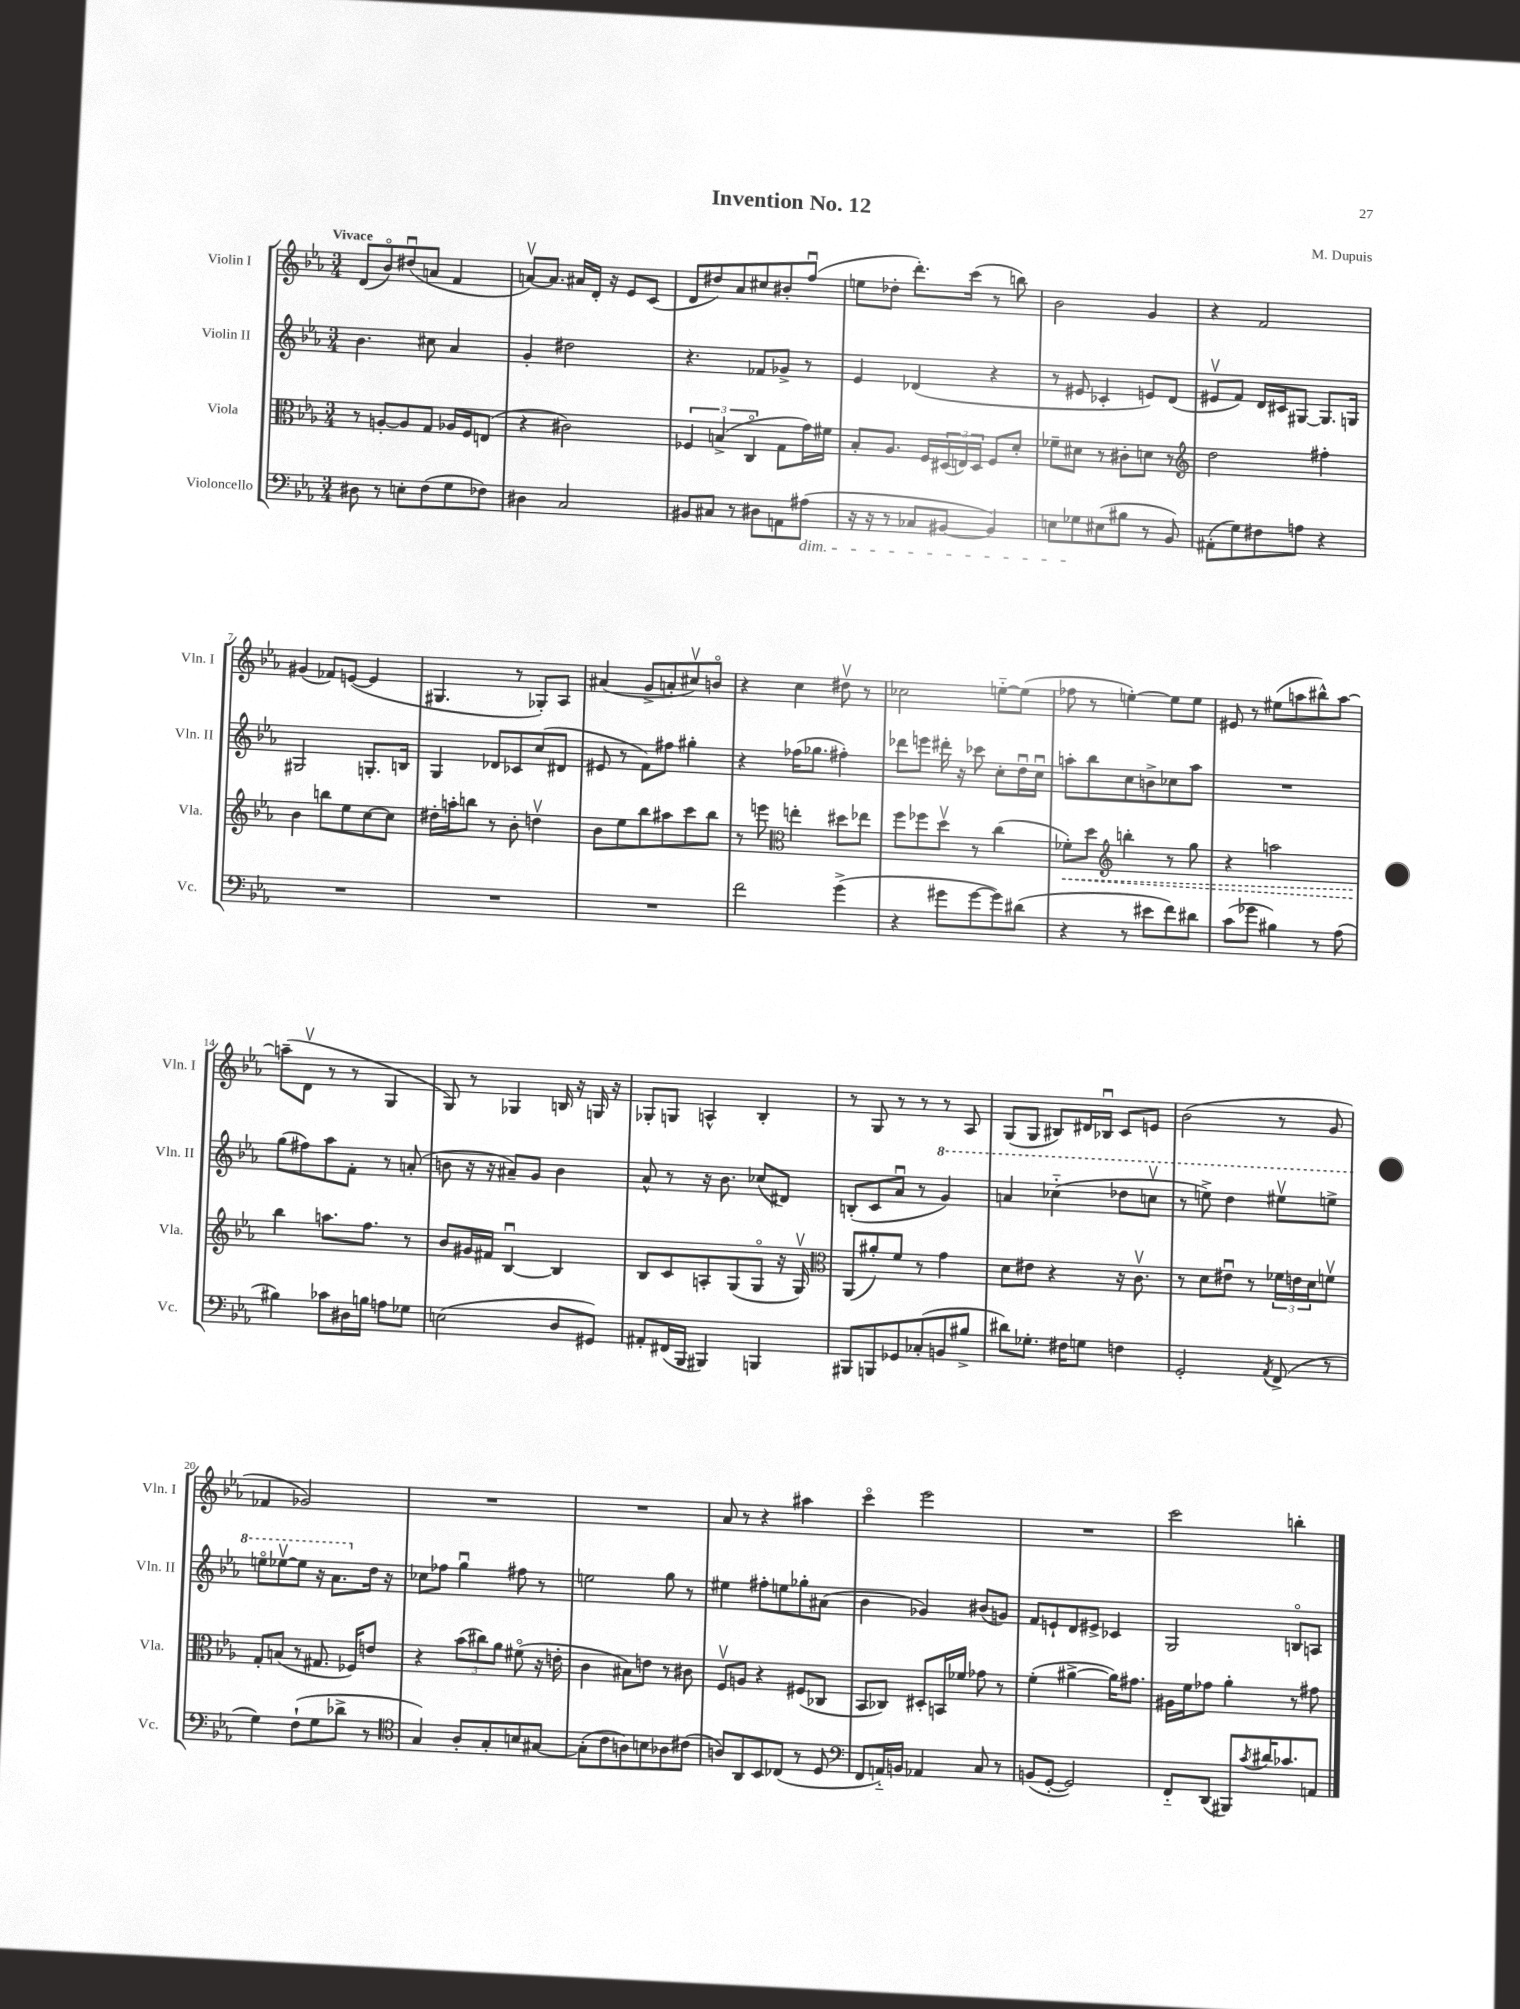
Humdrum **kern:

**kern	**kern	**kern	**kern
*staff4	*staff3	*staff2	*staff1
*clefF4	*clefC3	*clefG2	*clefG2
*k[b-e-a-]	*k[b-e-a-]	*k[b-e-a-]	*k[b-e-a-]
*M3/4	*M3/4	*M3/4	*M3/4
8D#	8r	4.b-	(8d
8r	[8A'	.	8b-o)
8E'	8A]	.	(8dd#u
(8F	8G	8cc#	8a
8G	16A-	4a-	4f
.	16F	.	.
8F-)	(8E	.	.
=	=	=	=
4D#	4r	4g'	[8av)
.	.	.	8.a]
2C	2c#)	2dd#	.
.	.	.	16a#
.	.	.	16d'
.	.	.	16r
.	.	.	8e-
.	.	.	(8c
=	=	=	=
8BB#	6F-	4.r	8d
8C#	.	.	8dd#)
.	(6B^	.	.
8r	.	.	8a-
.	6Co	.	.
8D#	.	8f-	8cc#
8AA	8G	8g-^	8b#'
(8A#	16g)	8r	(8ffu
.	16f#	.	.
=	=	=	=
16r	8B-'	4e-	8ee
16r	.	.	.
8r	8.A-	.	8dd-'
8C-	.	(4d-	8.ddd')
.	16F	.	.
[8BB#	(24D#	.	.
.	24E)	.	.
.	.	.	(16ccc
.	24D#	.	.
4BB#])	8F	4r	8r
.	8d'	.	8bb)
=	=	=	=
8E	8f-~	8r	2b-
8G-	8d#	8e#	.
(8E#	8r	4c-'	.
8B#	8c#'	.	.
8r	8d	8e)	4g
8BB-)	8r	(8d	.
=	=	=	=
*	*clefG2	*	*
(8AA#'	2dd	8e#v	4r
8G)	.	8f)	.
8F#	.	16d	2f
.	.	16c#	.
8A	.	[8G#	.
4r	4ff#'	8.G#]	.
.	.	16G	.
=	=	=	=
2.r	4b-	2G#	(4g#
.	8bb	.	8f-)
.	8ee-	.	([8e
.	[8cc	8.G'	4e]
.	8cc]	.	.
.	.	16B	.
=	=	=	=
2.r	16dd#'	4G	4.G#
.	16aa'	.	.
.	8bb	.	.
.	8r	8d-	.
.	8b-'	8c-	8r
.	4ddv	(8cc	8G-')
.	.	8d#	8A-
=	=	=	=
2.r	8b-	8e#	(4a#
.	8ee-	8r	.
.	8bb-	8f)	8g^
.	8aa#	8ff#	8a'
.	8ccc	4gg#'	8cc#v)
.	8bb-	.	8bo
=	=	=	=
2f	8r	4r	4r
.	8eee	.	.
*	*clefC3	*	*
.	4ee'	(16ff-	4cc
.	.	8.gg-	.
(4g^	8dd#	4ff#')	8dd#v
.	8ee-	.	8r
=	=	=	=
4r	8ff	8ddd-	2cc-
.	8ff-	8eee	.
8g#	8ddv	16ddd#'	.
.	.	16r	.
[8g#	8r	8ccc-	.
8g#])	(4cc	8cc'	[8ee'~
(8d#	.	16ddu	(8ee]
.	.	16ccu	.
=	=	=	=
4r	8f-')	8aa'	8ff-
.	8dd	8bb-	8r
*	*clefG2	*	*
8r	4bb'	8cc	[4ee')
8e#	.	8b^	.
8f)	8r	8cc-	8ee]
8d#	8gg	8aa	8ee
=	=	=	=
(8c	4r	2.r	8e#
8g-	.	.	8r
4B#)	2aa	.	(8ee#
.	.	.	8aa
8r	.	.	8bb#^^)
(8A-	.	.	[8aa
=	=	=	=
4B#)	4bb-	(8gg	(8aa~]
.	.	8ff#)	8dv
8c-	8.aa	8aa-	8r
16D#	.	8f'	8r
16B	8.ff	.	.
8A	.	8r	4G
8G-	8r	(8a'	.
=	=	=	=
(2E	8b-	8b	8G)
.	16g#	16r	8r
.	16f#	16r	.
.	[4B-u	8a#~)	4G-
.	.	8g	.
8D	4B-]	4b	16B
.	.	.	16r
8GG#)	.	.	16G
.	.	.	16r
=	=	=	=
8AA#'	8B-	8a-^^	8G-'
(16FF#	8c	8r	8G
16BBB-	.	.	.
4BBB#)	8A'	16r	4A^^
.	.	8.b-	.
.	(8G	.	.
4BBB	8Go	(8cc-	4B-'
.	16r	8d#)	.
.	16Gv)	.	.
=	=	=	=
*	*clefC3	*	*
8BBB#	(8AA-	(8B'	8r
8BBB	8a#')	8c	8G
8GG-	8f	8a-u	8r
(8C-'	8r	8r	8r
8BB	4g	4gg)	8r
8B#^	.	.	8A-
=	=	=	=
8d#)	8d	4aa	(8G
8.G-'	8e#	.	8G
.	4r	(4ccc-'~	8B#)
16F#	.	.	.
8G	.	.	16d#
.	.	.	16B-u
4F	16r	8ddd-	8c
.	8.cv	.	.
.	.	8cccv	8e
=	=	=	=
2GG'	8r	8r	(2b-
.	8d	8eee^)	.
.	8e#u	4ddd	.
.	8r	.	.
8qAA-	.	.	.
(8FF^	24f-	8eee#v	8r
.	24e	.	.
.	24d	.	.
8r	8fv	8eee^	8g
=	=	=	=
4G)	8G'	8eeeo	4f-
.	(8B	[8eee-v	.
(8F`	8r	8eee-]	2g-)
8G	8.G#	16r	.
.	.	8.aa-	.
8d-^	.	.	.
.	16F-)	.	.
8r	8e	16dd	.
.	.	16r	.
=	=	=	=
*clefC4	*	*	*
4G)	4r	8cc-	2.r
.	.	8ff-	.
8A-'	(12b-	4ggu	.
.	12cc#)	.	.
8G'	.	.	.
.	12a-	.	.
8B	(8f#o	8ff#	.
[8G#	16r	8r	.
.	16e'	.	.
=	=	=	=
(8G#']	4c	2ee	2.r
8c	.	.	.
8A)	8B#)	.	.
8B	8e	.	.
8A-	8r	8gg	.
(8c#	8c#	8r	.
=	=	=	=
8A)	8Fv	4ee#	8a-
8AA-	8A	.	8r
8BB-	4r	8ff#'	4r
(8C-	.	8ee	.
8r	(8F#	8gg-'	4aa#
8D	8C-	(8a#	.
=	=	=	=
*clefF4	*	*	*
8FF	8BB-	4b-	4ccco
16AA'~)	8C-)	.	.
16BB	.	.	.
4AA-	8D#'	4g-)	2eee-
.	16BB	.	.
.	16f-	.	.
8C	8g-	(8b#	.
8r	8r	8g)	.
=	=	=	=
(8BB	(4f'	8f	2.r
[8GG'	.	8e`	.
2GG])	[4a#^	8d	.
.	.	8e#^	.
.	16a#])	4c-	.
.	8.g#	.	.
=	=	=	=
8FF'~	16A#	2G	2ccc
.	16f	.	.
(8DD	8g-	.	.
8BBB#)	4a-'	.	.
8qc	.	.	.
16d#	.	.	.
8.c-	.	.	.
.	8r	8Bo	4bb'
8AA	8g#	8A	.
==	==	==	==
*-	*-	*-	*-
